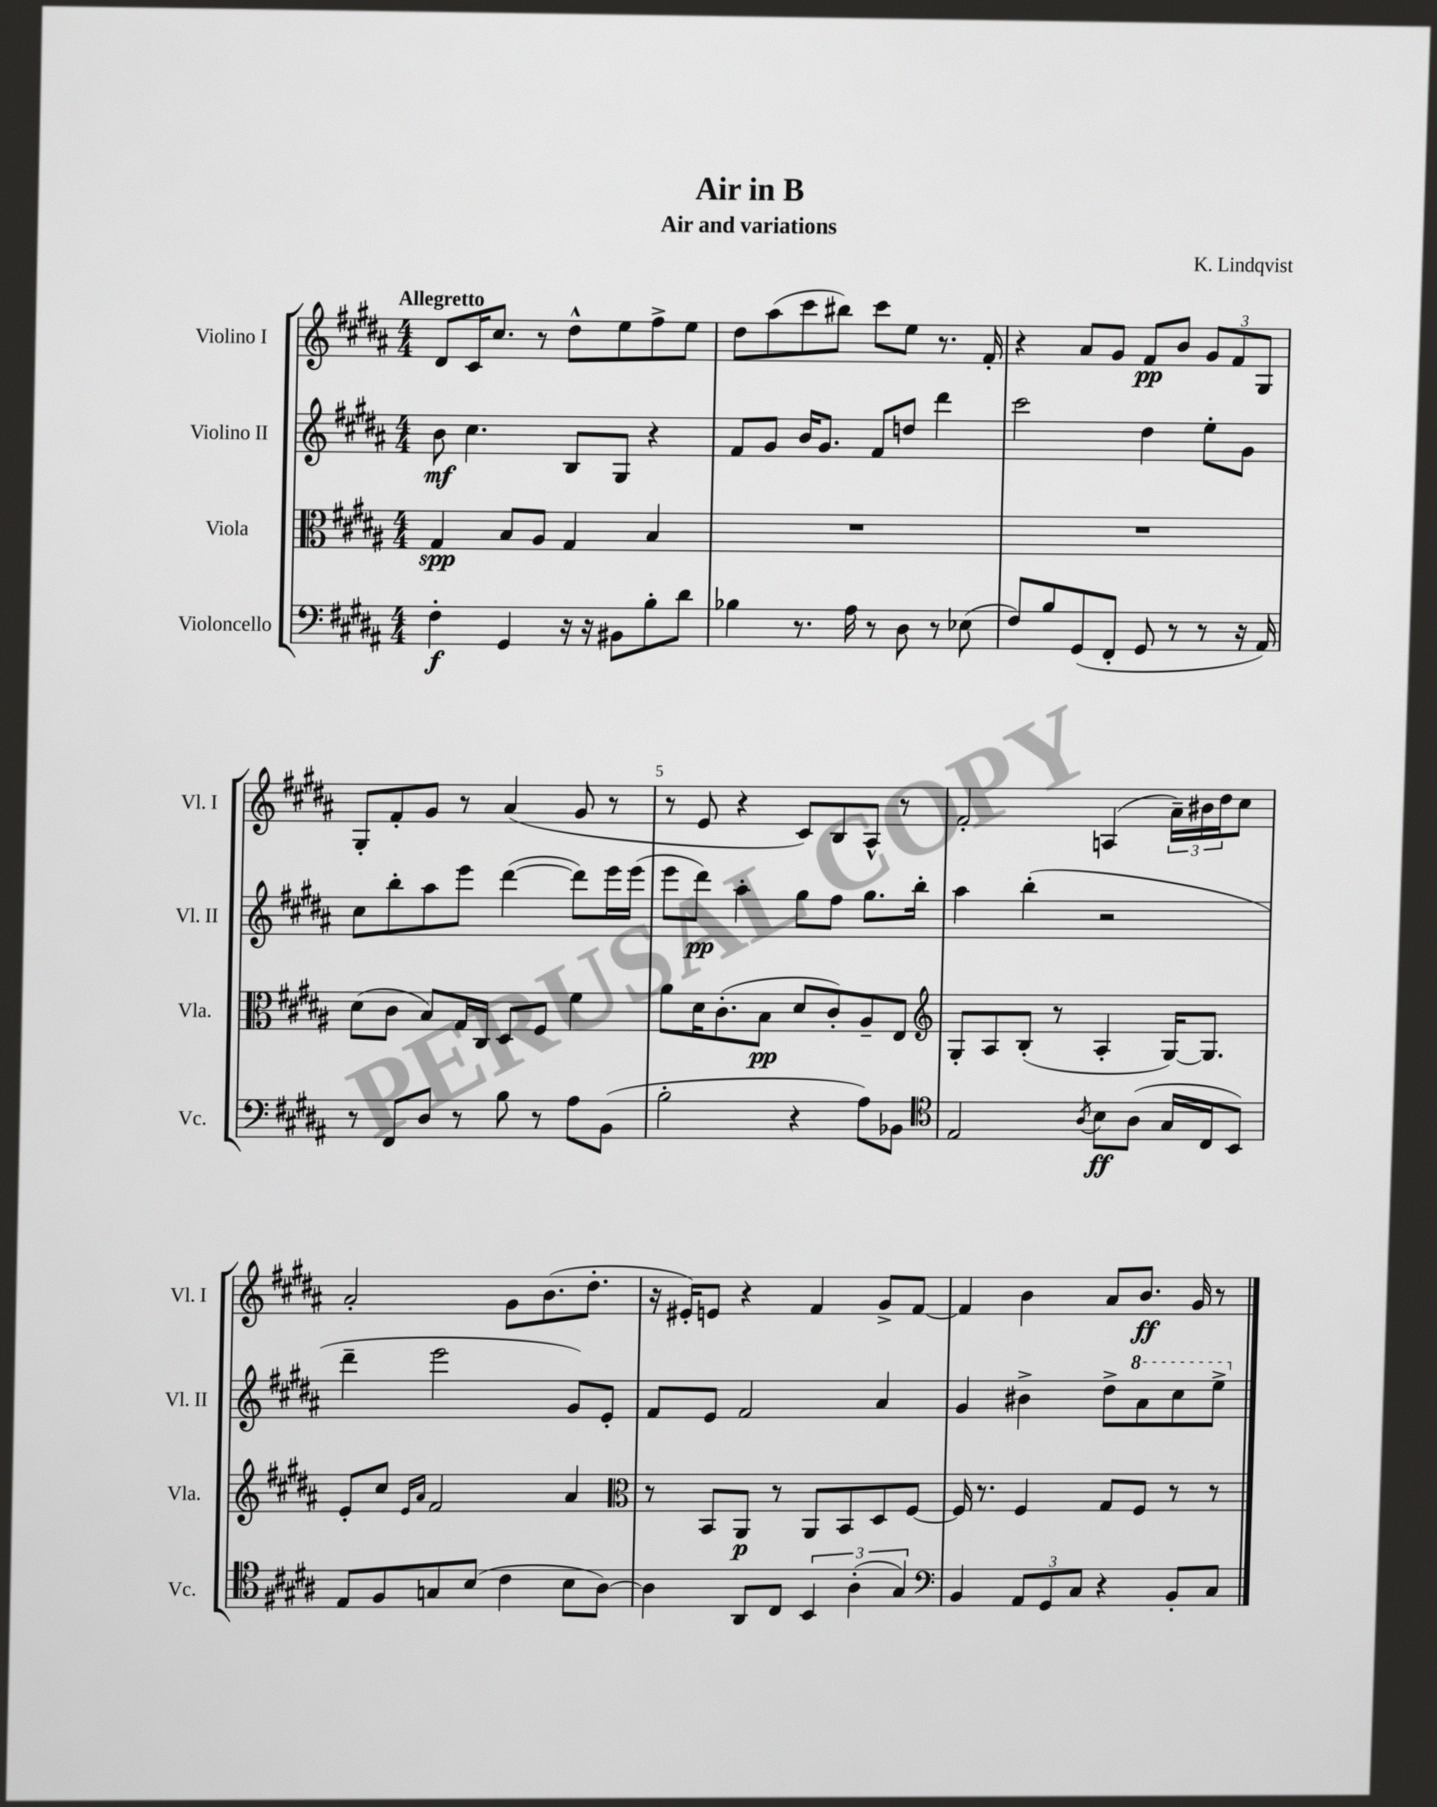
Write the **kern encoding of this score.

**kern	**dynam	**kern	**dynam	**kern	**dynam	**kern	**dynam
*part4	*part4	*part3	*part3	*part2	*part2	*part1	*part1
*staff4	*staff4	*staff3	*staff3	*staff2	*staff2	*staff1	*staff1
*I"Violoncello	*	*I"Viola	*	*I"Violino II	*	*I"Violino I	*
*I'Vc.	*	*I'Vla.	*	*I'Vl. II	*	*I'Vl. I	*
*clefF4	*	*clefC3	*	*clefG2	*	*clefG2	*
*k[f#c#g#d#a#]	*	*k[f#c#g#d#a#]	*	*k[f#c#g#d#a#]	*	*k[f#c#g#d#a#]	*
*M4/4	*	*M4/4	*	*M4/4	*	*M4/4	*
=1	=1	=1	=1	=1	=1	=1	=1
!	!	!	!	!	!	!LO:TX:a:B:t=Allegretto	!
4F#'\	f	4G#/	spp	8b\	mf	8d#/L	.
.	.	.	.	4.cc#\	.	16c#/K	.
.	.	.	.	.	.	8.cc#/J	.
4GG#/	.	8B/L	.	.	.	.	.
.	.	8A#/J	.	.	.	8r	.
16r	.	4G#/	.	8B/L	.	8dd#^^\L	.
16r	.	.	.	.	.	.	.
8BB#X\L	.	.	.	8G#/J	.	8ee\	.
8B'\	.	4B/	.	4r	.	8ff#^\	.
8d#\J	.	.	.	.	.	8ee\J	.
=2	=2	=2	=2	=2	=2	=2	=2
4B-X\	.	1r	.	8f#/L	.	8dd#\L	.
.	.	.	.	8g#/J	.	(8aa#\	.
8.r	.	.	.	16b/KL	.	8ccc#\	.
.	.	.	.	8.g#/J	.	.	.
.	.	.	.	.	.	8bb#X\J)	.
16A#\	.	.	.	.	.	.	.
8r	.	.	.	8f#/L	.	8ccc#\L	.
8D#\	.	.	.	8ddn/J	.	8ee\J	.
8r	.	.	.	4ddd#\	.	8.r	.
(8E-X\	.	.	.	.	.	.	.
.	.	.	.	.	.	16f#'/	.
=3	=3	=3	=3	=3	=3	=3	=3
8F#/L)	.	1r	.	2ccc#\	.	4r	.
8B/	.	.	.	.	.	.	.
(8GG#/	.	.	.	.	.	8a#/L	.
8FF#'/J	.	.	.	.	.	8g#/J	.
8GG#/	.	.	.	4dd#\	.	8f#/L	pp
8r	.	.	.	.	.	8b/J	.
8r	.	.	.	8ee'\L	.	12g#/L	.
.	.	.	.	.	.	12f#/	.
16r	.	.	.	8g#\J	.	.	.
.	.	.	.	.	.	12G#/J	.
16AA#/)	.	.	.	.	.	.	.
!!LO:LB:g=z
=4	=4	=4	=4	=4	=4	=4	=4
8r	.	(8d#\L	.	8cc#\L	.	8G#'/L	.
8FF#/L	.	8c#\J	.	8bb'\	.	8f#'/	.
8D#/J	.	8B/L)	.	8aa#\	.	8g#/J	.
8r	.	16G#/L	.	8eee\J	.	8r	.
.	.	16C#/JJ	.	.	.	.	.
8B\	.	8D#/L	.	([4ddd#\	.	(4a#/	.
8r	.	8F#/J	.	.	.	.	.
8A#\L	.	4f#\	.	8ddd#\L])	.	8g#/	.
(8BB\J	.	.	.	16eee\L	.	8r	.
.	.	.	.	(16eee\JJ	.	.	.
=5	=5	=5	=5	=5	=5	=5	=5
2B'\	.	8a#\L	.	8eee\L	.	8r	.
.	.	16d#\K	.	8ddd#\J)	pp	8e/	.
.	.	(8.c#'\	.	.	.	.	.
.	.	.	.	4aa#'\	.	4r	.
.	.	8B\J	pp	.	.	.	.
4r	.	8d#/L	.	8gg#\L	.	8c#/L)	.
.	.	8c#'/)	.	8ff#\J	.	8B/	.
8A#\L)	.	8A#~/	.	8.gg#\L	.	8A#^^/J	.
8BB-X\J	.	8E/J	.	.	.	8r	.
.	.	.	.	16bb'\Jk	.	.	.
=6	=6	=6	=6	=6	=6	=6	=6
*clefC4	*	*clefG2	*	*	*	*	*
2E/	.	8G#'/L	.	4aa#\	.	2f#'/	.
.	.	8A#/	.	.	.	.	.
.	.	(8B'/J	.	(4bb'\	.	.	.
.	.	8r	.	.	.	.	.
8qA#/	.	.	.	.	.	.	.
8B\L	ff	4A#'/	.	2r	.	(4An/	.
(8A#\J	.	.	.	.	.	.	.
16G#/LL	.	[16G#/KL)	.	.	.	24a#~\LL)	.
.	.	.	.	.	.	24b#X\	.
16C#/J	.	8.G#/J]	.	.	.	.	.
.	.	.	.	.	.	24dd#\J	.
8BB/J)	.	.	.	.	.	8cc#\J	.
!!LO:LB:g=z
=7	=7	=7	=7	=7	=7	=7	=7
8E/L	.	8e'/L	.	4ddd#~\	.	2a#'/	.
8F#/	.	8cc#/J	.	.	.	.	.
.	.	16qqe/LL	.	.	.	.	.
.	.	16qqa#/JJ	.	.	.	.	.
8Gn/	.	2f#/	.	2eee\	.	.	.
(8B/J	.	.	.	.	.	.	.
4c#\	.	.	.	.	.	8g#\L	.
.	.	.	.	.	.	(8.b\	.
8B\L	.	4a#/	.	8g#/L)	.	.	.
.	.	.	.	.	.	8.dd#'\J	.
[8A#\J)	.	.	.	8e'/J	.	.	.
=8	=8	=8	=8	=8	=8	=8	=8
*	*	*clefC3	*	*	*	*	*
4A#\]	.	8r	.	8f#/L	.	16r	.
.	.	.	.	.	.	16e#X'/KL)	.
.	.	8BB/L	.	8e/J	.	8en/J	.
8AA#/L	.	8AA#/J	p	2f#/	.	4r	.
8C#/J	.	8r	.	.	.	.	.
6BB/	.	8AA#/L	.	.	.	4f#/	.
.	.	8BB/	.	.	.	.	.
(6A#'\	.	.	.	.	.	.	.
.	.	8D#/	.	4a#/	.	8g#^/L	.
6G#/)	.	.	.	.	.	.	.
.	.	[8F#/J	.	.	.	[8f#/J	.
=9	=9	=9	=9	=9	=9	=9	=9
*clefF4	*	*	*	*	*	*	*
4BB/	.	16F#/]	.	4g#/	.	4f#/]	.
.	.	8.r	.	.	.	.	.
12AA#/L	.	4F#/	.	4b#X^\	.	4b\	.
12GG#/	.	.	.	.	.	.	.
12C#/J	.	.	.	.	.	.	.
4r	.	8G#/L	.	8dd#^\L	.	8a#/L	.
*	*	*	*	*8va	*	*	*
.	.	8F#/J	.	8aa#\	.	8.b/J	ff
8BB'/L	.	8r	.	8ccc#\	.	.	.
.	.	.	.	.	.	16g#/	.
8C#/J	.	8r	.	8eee^\J	.	8r	.
*	*	*	*	*X8va	*	*	*
==	==	==	==	==	==	==	==
*-	*-	*-	*-	*-	*-	*-	*-
